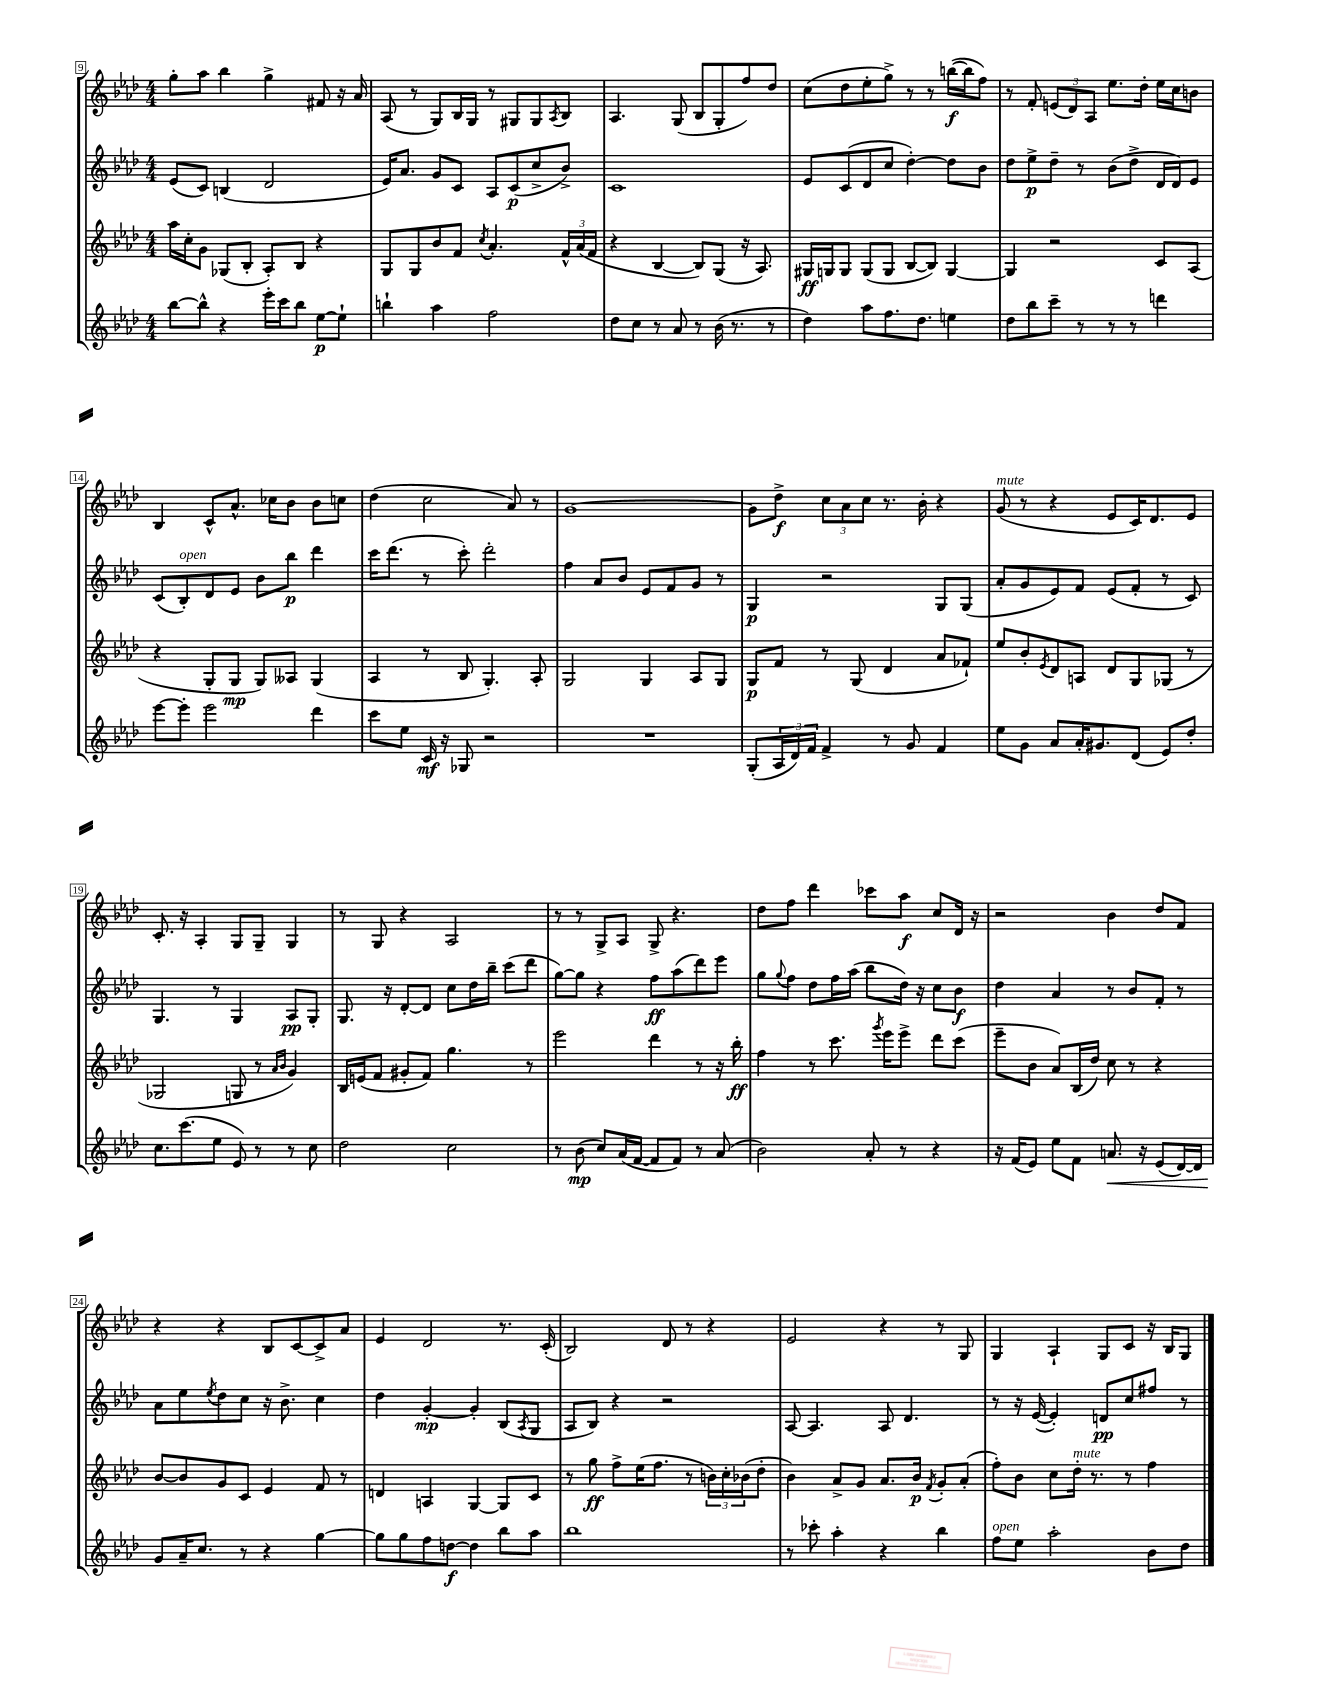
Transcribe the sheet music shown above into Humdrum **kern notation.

**kern	**dynam	**kern	**dynam	**kern	**dynam	**kern	**dynam
*part4	*part4	*part3	*part3	*part2	*part2	*part1	*part1
*staff4	*staff4	*staff3	*staff3	*staff2	*staff2	*staff1	*staff1
*clefG2	*	*clefG2	*	*clefG2	*	*clefG2	*
*k[b-e-a-d-]	*	*k[b-e-a-d-]	*	*k[b-e-a-d-]	*	*k[b-e-a-d-]	*
*M4/4	*	*M4/4	*	*M4/4	*	*M4/4	*
=9	=9	=9	=9	=9	=9	=9	=9
[8bb-\L	.	16aa-\LL	.	(8e-/L	.	8gg'\L	.
.	.	16cc'\J	.	.	.	.	.
8bb-^^\J]	.	8g\J	.	8c/J)	.	8aa-\J	.
4r	.	(8G-X/L	.	(4Bn/	.	4bb-\	.
.	.	8B-'/J	.	.	.	.	.
16eee-'\LL	.	8A-'/L)	.	2d-/	.	4gg^\	.
16ccc\J	.	.	.	.	.	.	.
8bb-\J	.	8B-/J	.	.	.	.	.
[8ee-\L	p	4r	.	.	.	8f#X/	.
8ee-`\J]	.	.	.	.	.	16r	.
.	.	.	.	.	.	16a-/	.
=10	=10	=10	=10	=10	=10	=10	=10
4bbn`\	.	8G/L	.	16e-/KL)	.	(8A-/	.
.	.	.	.	8.a-/J	.	.	.
.	.	8G/	.	.	.	8r	.
4aa-\	.	8b-/	.	8g/L	.	8G/L)	.
.	.	8f/J	.	8c/J	.	16B-/L	.
.	.	.	.	.	.	16G/JJ	.
.	.	8qcc/	.	.	.	.	.
2ff\	.	4.a-'/	.	8A-/L	.	8r	.
.	.	.	.	(8c/	p	8G#X/L	.
.	.	.	.	8cc^/	.	8G#/	.
.	.	.	.	.	.	8qA-/	.
.	.	24f^^/LL	.	8b-^/J)	.	8B-/J	.
.	.	(24a-/	.	.	.	.	.
.	.	24f/JJ	.	.	.	.	.
=11	=11	=11	=11	=11	=11	=11	=11
8dd-\L	.	4r	.	1c	.	4.A-/	.
8cc\J	.	.	.	.	.	.	.
8r	.	[4B-/	.	.	.	.	.
8a-/	.	.	.	.	.	(8G/	.
8r	.	8B-/L])	.	.	.	8B-/L	.
(16b-\	.	(8G/J	.	.	.	8G'/	.
8.r	.	.	.	.	.	.	.
.	.	16r	.	.	.	8ff/)	.
.	.	8.A-/)	.	.	.	.	.
8r	.	.	.	.	.	8dd-/J	.
=12	=12	=12	=12	=12	=12	=12	=12
4dd-\)	.	16G#X/LL	ff	8e-/L	.	(8cc\L	.
.	.	16Gn/J	.	.	.	.	.
.	.	8G/J	.	(8c/	.	8dd-\	.
8aa-\L	.	(8G/L	.	8d-/	.	8ee-'\	.
8.ff\	.	8G/J	.	8cc/J	.	8gg^\J)	.
.	.	[8B-/L	.	[4dd-'\)	.	8r	.
8.dd-\J	.	.	.	.	.	.	.
.	.	8B-/J])	.	.	.	8r	.
4een\	.	[4G/	.	8dd-\L]	.	([16bbn\LL	f
.	.	.	.	.	.	16bb\J]	.
.	.	.	.	8b-\J	.	8ff\J)	.
=13	=13	=13	=13	=13	=13	=13	=13
8dd-\L	.	4G/]	.	8dd-\L	.	8r	.
8bb-\	.	.	.	8ee-^\	p	8f'/	.
8ccc~\J	.	2r	.	8dd-~\J	.	(12en/L	.
.	.	.	.	.	.	12d-/)	.
8r	.	.	.	8r	.	.	.
.	.	.	.	.	.	12A-/J	.
8r	.	.	.	(8b-\L	.	8.ee-\L	.
8r	.	.	.	8dd-^\J	.	.	.
.	.	.	.	.	.	16dd-'\Jk	.
4dddn\	.	8c/L	.	16d-/LL	.	16ee-\LL	.
.	.	.	.	16d-/J)	.	16cc\J	.
.	.	(8A-/J	.	8e-/J	.	8bn\J	.
!!LO:LB:g=z
=14	=14	=14	=14	=14	=14	=14	=14
[8eee-\L	.	4r	.	(8c/L	.	4B-/	.
!	!	!	!	!LO:TX:a:i:t=open	!	!	!
8eee-'\J]	.	.	.	8B-'/)	.	.	.
2eee-\	.	8G'/L	.	8d-/	.	8c^^/L	.
.	.	8G/J	mp	8e-/J	.	8.a-^^/J	.
.	.	8G/L)	.	8b-\L	.	.	.
.	.	.	.	.	.	16cc-X\KL	.
.	.	8A--X/J	.	8bb-\J	p	8b-\J	.
4ddd-\	.	(4G/	.	4ddd-\	.	8b-\L	.
.	.	.	.	.	.	8ccn\J	.
=15	=15	=15	=15	=15	=15	=15	=15
8ccc\L	.	4A-/	.	16ccc\KL	.	(4dd-\	.
.	.	.	.	(8.ddd-\J	.	.	.
8ee-\J	.	.	.	.	.	.	.
16c/	mf	8r	.	8r	.	2cc\	.
16r	.	.	.	.	.	.	.
8G-X/	.	8B-/	.	8ccc'\)	.	.	.
2r	.	4.G'/)	.	2ddd-'\	.	.	.
.	.	.	.	.	.	8a-/)	.
.	.	8A-'/	.	.	.	8r	.
=16	=16	=16	=16	=16	=16	=16	=16
1r	.	2G/	.	4ff\	.	[1g	.
.	.	.	.	8a-/L	.	.	.
.	.	.	.	8b-/J	.	.	.
.	.	4G/	.	8e-/L	.	.	.
.	.	.	.	8f/	.	.	.
.	.	8A-/L	.	8g/J	.	.	.
.	.	8G/J	.	8r	.	.	.
=17	=17	=17	=17	=17	=17	=17	=17
(8G'/L	.	8G/L	p	4G/	p	8g\L]	.
24A-/L	.	8f/J	.	.	.	8dd-^\J	f
24d-/)	.	.	.	.	.	.	.
24f/JJ	.	.	.	.	.	.	.
4f^/	.	8r	.	2r	.	12cc\L	.
.	.	.	.	.	.	12a-\	.
.	.	(8G/	.	.	.	.	.
.	.	.	.	.	.	12cc\J	.
8r	.	4d-/	.	.	.	8.r	.
8g/	.	.	.	.	.	.	.
.	.	.	.	.	.	16b-'\	.
4f/	.	8a-/L	.	8G/L	.	4r	.
.	.	8f-X`/J)	.	(8G/J	.	.	.
=18	=18	=18	=18	=18	=18	=18	=18
!	!	!	!	!	!	!LO:TX:a:i:t=mute	!
8ee-\L	.	8ee-/L	.	8a-'/L	.	(8g/	.
8g\J	.	8b-'/	.	8g/	.	8r	.
.	.	8qe-/	.	.	.	.	.
8a-/L	.	8d-/	.	8e-/)	.	4r	.
16a-'/K	.	8An/J	.	8f/J	.	.	.
8.g#X/	.	.	.	.	.	.	.
.	.	8d-/L	.	(8e-/L	.	8e-/L	.
(8d-/J	.	8G/	.	8f'/J	.	16c/K)	.
.	.	.	.	.	.	8.d-/	.
8e-/L)	.	(8G-X/J	.	8r	.	.	.
8dd-'/J	.	8r	.	8c/)	.	8e-/J	.
!!LO:LB:g=z
=19	=19	=19	=19	=19	=19	=19	=19
8.cc\L	.	2G-X/	.	4.G/	.	8.c'/	.
(8.ccc\	.	.	.	.	.	16r	.
.	.	.	.	.	.	4A-'/	.
8ee-\J	.	.	.	8r	.	.	.
8e-/)	.	8Gn/	.	4G/	.	8G/L	.
8r	.	8r	.	.	.	8G~/J	.
.	.	16qqa-/LL	.	.	.	.	.
.	.	16qqb-/JJ	.	.	.	.	.
8r	.	4g/)	.	8A-/L	pp	4G/	.
8cc\	.	.	.	8G'/J	.	.	.
=20	=20	=20	=20	=20	=20	=20	=20
2dd-\	.	16B-/LL	.	8.G/	.	8r	.
.	.	(16en/J	.	.	.	.	.
.	.	8f/J	.	.	.	8G/	.
.	.	.	.	16r	.	.	.
.	.	8g#X'/L	.	[8d-'/L	.	4r	.
.	.	8f/J)	.	8d-/J]	.	.	.
2cc\	.	4.gg\	.	8cc\L	.	2A-/	.
.	.	.	.	16dd-\L	.	.	.
.	.	.	.	16bb-~\JJ	.	.	.
.	.	.	.	(8ccc\L	.	.	.
.	.	8r	.	8ddd-\J	.	.	.
=21	=21	=21	=21	=21	=21	=21	=21
8r	.	2eee-\	.	[8gg\L)	.	8r	.
(8b-\	mp	.	.	8gg\J]	.	8r	.
8cc/L)	.	.	.	4r	.	8G^/L	.
(16a-/L	.	.	.	.	.	8A-/J	.
[16f/JJ	.	.	.	.	.	.	.
8f/L]	.	4ddd-\	.	8ff\L	ff	8G^/	.
8f/J)	.	.	.	(8aa-\	.	4.r	.
8r	.	8r	.	8ddd-\)	.	.	.
(8a-/	.	16r	.	8eee-\J	.	.	.
.	.	16bb-'\	ff	.	.	.	.
=22	=22	=22	=22	=22	=22	=22	=22
2b-\)	.	4ff\	.	8gg\L	.	8dd-\L	.
.	.	.	.	8qqgg/	.	.	.
.	.	.	.	8ff\J	.	8ff\J	.
.	.	8r	.	8dd-\L	.	4ddd-\	.
.	.	8.ccc\	.	16ff\L	.	.	.
.	.	.	.	(16aa-\JJ	.	.	.
8a-'/	.	.	.	8bb-\L	.	8ccc-X\L	.
.	.	8qggg/	.	.	.	.	.
.	.	16eee-\KL	.	.	.	.	.
8r	.	8eee-^\J	.	16dd-\Jk)	.	8aa-\J	f
.	.	.	.	16r	.	.	.
4r	.	8ddd-\L	.	8cc\L	.	8cc/L	.
.	.	(8ccc\J	.	8b-\J	f	16d-/Jk	.
.	.	.	.	.	.	16r	.
=23	=23	=23	=23	=23	=23	=23	=23
16r	.	8eee-~\L	.	4dd-\	.	2r	.
(16f/KL	.	.	.	.	.	.	.
8e-/J)	.	8b-\J	.	.	.	.	.
8ee-\L	.	8a-/L)	.	4a-/	.	.	.
8f\J	.	(16B-/L	.	.	.	.	.
.	.	16dd-/JJ)	.	.	.	.	.
!	!LO:HP:b	!	!	!	!	!	!
8.an/	<	8cc\	.	8r	.	4b-\	.
.	.	8r	.	8b-/L	.	.	.
16r	.	.	.	.	.	.	.
(8e-/L	.	4r	.	8f'/J	.	8dd-/L	.
[16d-/L)	.	.	.	8r	.	8f/J	.
16d-/JJ]	.	.	.	.	.	.	.
!!LO:LB:g=z
=24	=24	=24	=24	=24	=24	=24	=24
8g/L	.	[8b-/L	.	8a-\L	.	4r	.
16a-~/K	[	8b-/]	.	8ee-\	.	.	.
8.cc/J	.	.	.	.	.	.	.
.	.	.	.	8qee-/	.	.	.
.	.	8g/	.	8dd-\	.	4r	.
8r	.	8c/J	.	8cc\J	.	.	.
4r	.	4e-/	.	16r	.	8B-/L	.
.	.	.	.	8.b-^\	.	.	.
.	.	.	.	.	.	[8c/	.
[4gg\	.	8f/	.	4cc\	.	8c^/]	.
.	.	8r	.	.	.	8a-/J	.
=25	=25	=25	=25	=25	=25	=25	=25
8gg\L]	.	4dn/	.	4dd-\	.	4e-/	.
8gg\	.	.	.	.	.	.	.
8ff\	.	4An/	.	[4g'/	mp	2d-/	.
[8ddn\J	f	.	.	.	.	.	.
4dd\]	.	[4G/	.	4g'/]	.	.	.
8bb-\L	.	8G/L]	.	(8B-/L	.	8.r	.
.	.	.	.	8qA-/	.	.	.
8aa-\J	.	8c/J	.	8G/J	.	.	.
.	.	.	.	.	.	(16c'/	.
=26	=26	=26	=26	=26	=26	=26	=26
1bb-	.	8r	.	8A-/L	.	2B-/)	.
.	.	8gg\	ff	8B-/J)	.	.	.
.	.	8ff^\L	.	4r	.	.	.
.	.	(16ee-\K	.	.	.	.	.
.	.	8.ff\J	.	.	.	.	.
.	.	.	.	2r	.	8d-/	.
.	.	8r	.	.	.	8r	.
.	.	24bn\LL)	.	.	.	4r	.
.	.	24cc'\	.	.	.	.	.
.	.	(24b-X\J	.	.	.	.	.
.	.	8dd-'\J	.	.	.	.	.
=27	=27	=27	=27	=27	=27	=27	=27
8r	.	4b-\)	.	[8A-/	.	2e-/	.
8ccc-X'\	.	.	.	4.A-/]	.	.	.
4aa-'\	.	8a-^/L	.	.	.	.	.
.	.	8g/J	.	.	.	.	.
4r	.	8.a-/L	.	8A-/	.	4r	.
.	.	.	.	4.d-/	.	.	.
.	.	16b-/Jk	p	.	.	.	.
.	.	8qf/	.	.	.	.	.
4bb-\	.	8g'/L	.	.	.	8r	.
.	.	(8a-'/J	.	.	.	8G/	.
=28	=28	=28	=28	=28	=28	=28	=28
!LO:TX:a:i:t=open	!	!	!	!	!	!	!
8ff\L	.	8ff'\L)	.	8r	.	4G/	.
8ee-\J	.	8b-\J	.	16r	.	.	.
.	.	.	.	([16e-/	.	.	.
2aa-'\	.	8cc\L	.	4e-'/])	.	4A-`/	.
!	!	!LO:TX:a:i:t=mute	!	!	!	!	!
.	.	16dd-'\Jk	.	.	.	.	.
.	.	8.r	.	.	.	.	.
.	.	.	.	8dn/L	pp	8G/L	.
.	.	8r	.	8cc/	.	8c/J	.
8b-\L	.	4ff\	.	8ff#X/J	.	16r	.
.	.	.	.	.	.	16B-/KL	.
8dd-\J	.	.	.	8r	.	8G/J	.
==	==	==	==	==	==	==	==
*-	*-	*-	*-	*-	*-	*-	*-
